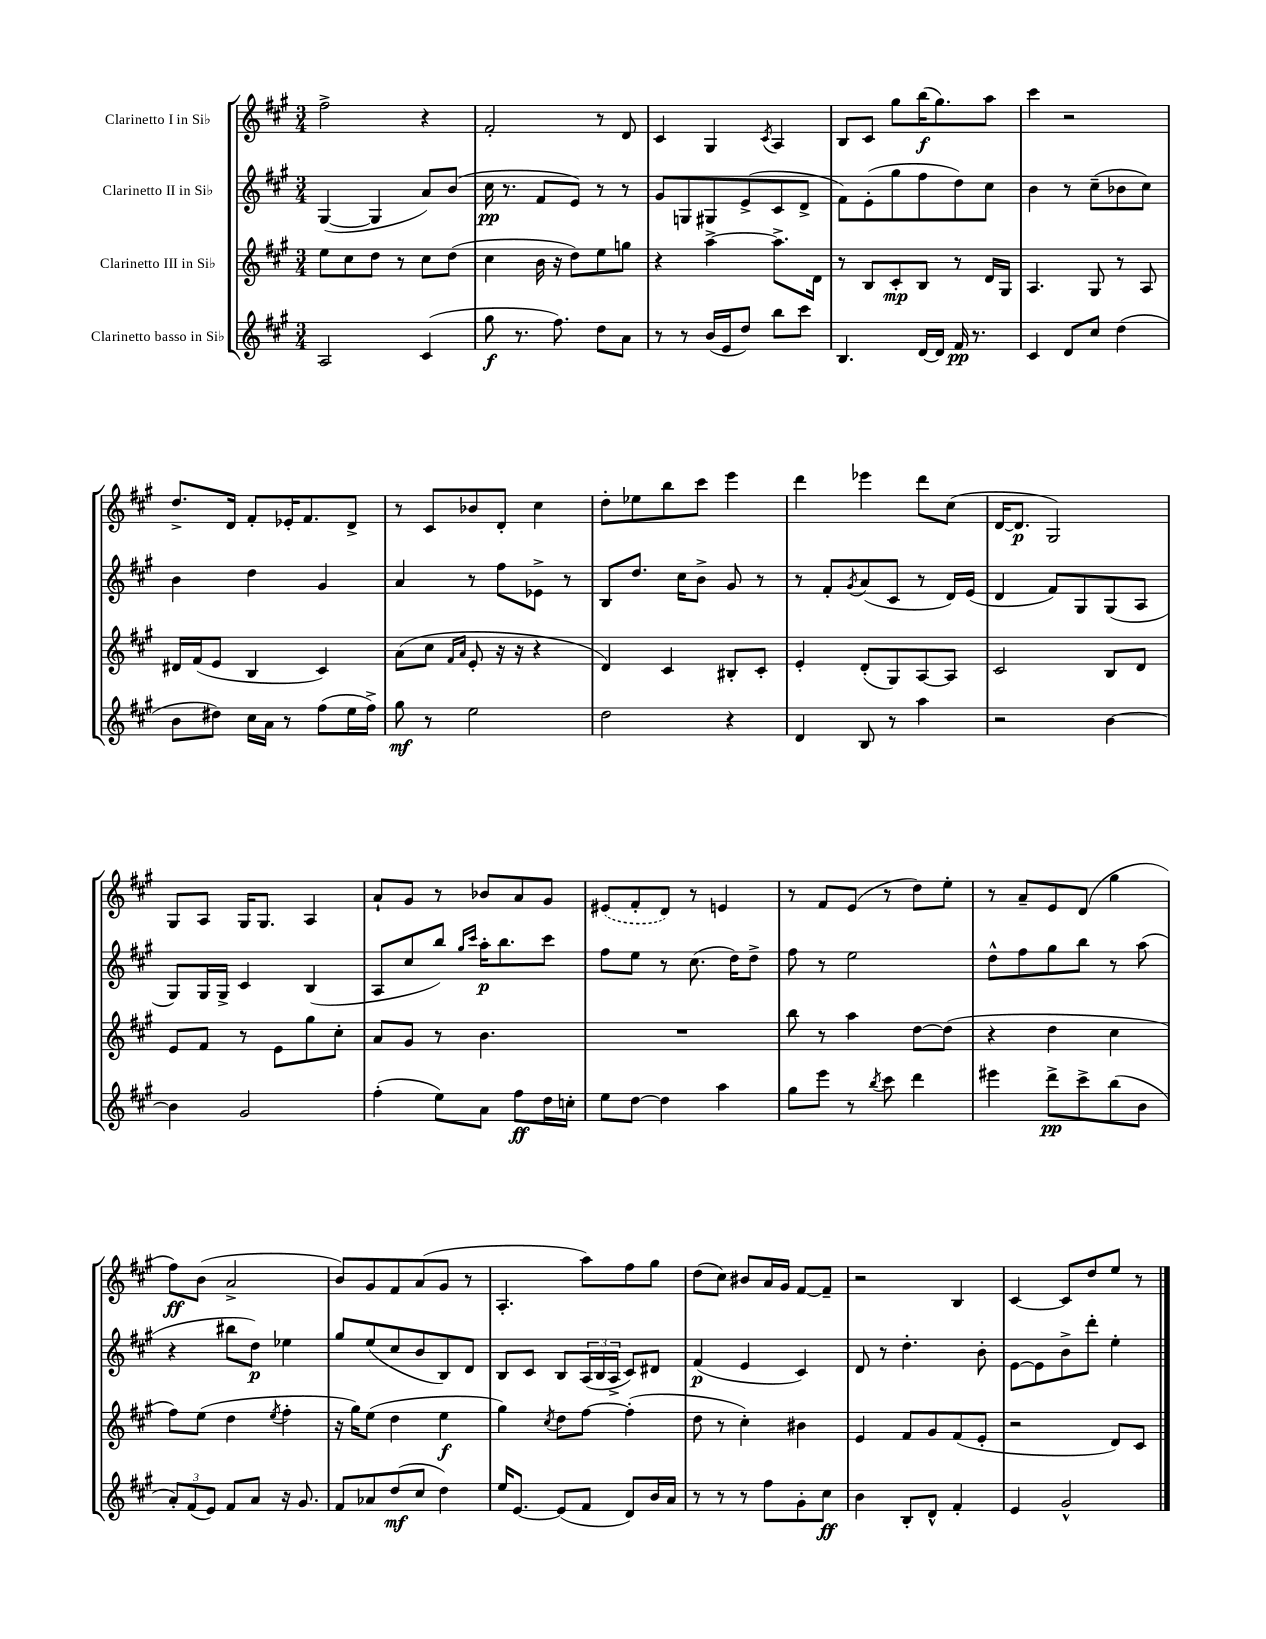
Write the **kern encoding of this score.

**kern	**dynam	**kern	**dynam	**kern	**dynam	**kern	**dynam
*part4	*part4	*part3	*part3	*part2	*part2	*part1	*part1
*staff4	*staff4	*staff3	*staff3	*staff2	*staff2	*staff1	*staff1
*I"Clarinetto basso in Si♭	*	*I"Clarinetto III in Si♭	*	*I"Clarinetto II in Si♭	*	*I"Clarinetto I in Si♭	*
*clefG2	*	*clefG2	*	*clefG2	*	*clefG2	*
*k[f#c#g#]	*	*k[f#c#g#]	*	*k[f#c#g#]	*	*k[f#c#g#]	*
*M3/4	*	*M3/4	*	*M3/4	*	*M3/4	*
=120	=120	=120	=120	=120	=120	=120	=120
2A/	.	8ee\L	.	([4G#/	.	2ff#^\	.
.	.	8cc#\	.	.	.	.	.
.	.	8dd\J	.	4G#/]	.	.	.
.	.	8r	.	.	.	.	.
(4c#/	.	8cc#\L	.	8a/L)	.	4r	.
.	.	(8dd\J	.	(8b/J	.	.	.
=121	=121	=121	=121	=121	=121	=121	=121
8gg#\	f	4cc#\	.	16cc#\	pp	2f#'/	.
.	.	.	.	8.r	.	.	.
8.r	.	.	.	.	.	.	.
.	.	16b\	.	8f#/L	.	.	.
8.ff#\)	.	16r	.	.	.	.	.
.	.	8dd\L)	.	8e/J)	.	.	.
8dd\L	.	8ee\	.	8r	.	8r	.
8a\J	.	8ggn\J	.	8r	.	8d/	.
=122	=122	=122	=122	=122	=122	=122	=122
8r	.	4r	.	8g#/L	.	4c#/	.
8r	.	.	.	8Gn/	.	.	.
(16b/LL	.	[4aa^\	.	8G#X/	.	4G#/	.
16e/J	.	.	.	.	.	.	.
8dd/J)	.	.	.	(8e^/	.	.	.
.	.	.	.	.	.	8qc#/	.
8bb\L	.	8.aa^\L]	.	8c#/	.	4A/	.
8ccc#\J	.	.	.	8d^/J	.	.	.
.	.	16d\Jk	.	.	.	.	.
=123	=123	=123	=123	=123	=123	=123	=123
4.B/	.	8r	.	8f#\L)	.	8B/L	.
.	.	8B/L	.	(8e'\	.	8c#/J	.
.	.	8c#'/	mp	8gg#\	.	8gg#\L	.
[16d/LL	.	8B/J	.	8ff#\	.	(16bb\K	f
16d/JJ]	.	.	.	.	.	8.gg#\)	.
16f#/	pp	8r	.	8dd\)	.	.	.
8.r	.	.	.	.	.	.	.
.	.	16d/LL	.	8cc#\J	.	8aa\J	.
.	.	16G#/JJ	.	.	.	.	.
=124	=124	=124	=124	=124	=124	=124	=124
4c#/	.	4.A/	.	4b\	.	4ccc#\	.
8d/L	.	.	.	8r	.	2r	.
8cc#/J	.	8G#/	.	(8cc#~\L	.	.	.
(4dd\	.	8r	.	8b-X\	.	.	.
.	.	8A/	.	8cc#\J)	.	.	.
!!LO:LB:g=z
=125	=125	=125	=125	=125	=125	=125	=125
8b\L	.	16d#X/LL	.	4b\	.	8.dd^/L	.
.	.	(16f#/J	.	.	.	.	.
8dd#X\J)	.	8e/J	.	.	.	.	.
.	.	.	.	.	.	16d/Jk	.
16cc#\LL	.	4B/	.	4dd\	.	8f#'/L	.
16a\JJ	.	.	.	.	.	.	.
8r	.	.	.	.	.	16e-X'/K	.
.	.	.	.	.	.	8.f#/	.
(8ff#\L	.	4c#/)	.	4g#/	.	.	.
16ee\L	.	.	.	.	.	8d^/J	.
16ff#^\JJ)	.	.	.	.	.	.	.
=126	=126	=126	=126	=126	=126	=126	=126
8gg#\	mf	(8a\L	.	4a/	.	8r	.
8r	.	8cc#\J	.	.	.	8c#/L	.
.	.	16qqf#/LL	.	.	.	.	.
.	.	16qqa/JJ	.	.	.	.	.
2ee\	.	8e'/	.	8r	.	8b-X/	.
.	.	16r	.	8ff#\L	.	8d'/J	.
.	.	16r	.	.	.	.	.
.	.	4r	.	8e-X^\J	.	4cc#\	.
.	.	.	.	8r	.	.	.
=127	=127	=127	=127	=127	=127	=127	=127
2dd\	.	4d/)	.	8B/L	.	8dd'\L	.
.	.	.	.	8.dd/J	.	8ee-X\	.
.	.	4c#/	.	.	.	8bb\	.
.	.	.	.	16cc#\KL	.	.	.
.	.	.	.	8b^\J	.	8ccc#\J	.
4r	.	8B#X'/L	.	8g#/	.	4eee\	.
.	.	8c#'/J	.	8r	.	.	.
=128	=128	=128	=128	=128	=128	=128	=128
4d/	.	4e'/	.	8r	.	4ddd\	.
.	.	.	.	8f#'/L	.	.	.
.	.	.	.	8qg#/	.	.	.
8B/	.	(8d'/L	.	(8a/	.	4eee-X\	.
8r	.	8G#/)	.	8c#/J	.	.	.
4aa\	.	[8A/	.	8r	.	8ddd\L	.
.	.	8A/J]	.	16d/LL)	.	(8cc#\J	.
.	.	.	.	(16e/JJ	.	.	.
=129	=129	=129	=129	=129	=129	=129	=129
2r	.	2c#/	.	4d/	.	[16d/KL	.
.	.	.	.	.	.	8.d/J]	p
.	.	.	.	8f#/L)	.	2G#/)	.
.	.	.	.	8G#/	.	.	.
[4b\	.	8B/L	.	(8G#/	.	.	.
.	.	8d/J	.	8A/J	.	.	.
!!LO:LB:g=z
=130	=130	=130	=130	=130	=130	=130	=130
4b\]	.	8e/L	.	8G#/L)	.	8G#/L	.
.	.	8f#/J	.	16G#/L	.	8A/J	.
.	.	.	.	16G#^/JJ	.	.	.
2g#/	.	8r	.	4c#/	.	16G#/KL	.
.	.	.	.	.	.	8.G#/J	.
.	.	8e\L	.	.	.	.	.
.	.	8gg#\	.	(4B/	.	4A/	.
.	.	8cc#'\J	.	.	.	.	.
=131	=131	=131	=131	=131	=131	=131	=131
(4ff#'\	.	8a/L	.	8A/L	.	8a`/L	.
.	.	8g#/J	.	8cc#/	.	8g#/J	.
8ee\L)	.	8r	.	8bb/J)	.	8r	.
.	.	.	.	16qqgg#/LL	.	.	.
.	.	.	.	16qqccc#/JJ	.	.	.
8a\J	.	4.b\	.	16aa'\KL	p	8b-X/L	.
.	.	.	.	8.bb\	.	.	.
8ff#\L	ff	.	.	.	.	8a/	.
16dd\L	.	.	.	8ccc#\J	.	8g#/J	.
16ccn'\JJ	.	.	.	.	.	.	.
=132	=132	=132	=132	=132	=132	=132	=132
8ee\L	.	2.r	.	8ff#\L	.	(8e#X/L	.
[8dd\J	.	.	.	8ee\J	.	8f#'/	.
4dd\]	.	.	.	8r	.	8d/J)	.
.	.	.	.	(8.cc#\	.	8r	.
4aa\	.	.	.	.	.	4en/	.
.	.	.	.	16dd\KL)	.	.	.
.	.	.	.	8dd^\J	.	.	.
=133	=133	=133	=133	=133	=133	=133	=133
8gg#\L	.	8bb\	.	8ff#\	.	8r	.
8eee\J	.	8r	.	8r	.	8f#/L	.
8r	.	4aa\	.	2ee\	.	(8e/J	.
8qbb/	.	.	.	.	.	.	.
8ccc#\	.	.	.	.	.	8r	.
4ddd\	.	[8dd\L	.	.	.	8dd\L)	.
.	.	(8dd\J]	.	.	.	8ee'\J	.
=134	=134	=134	=134	=134	=134	=134	=134
4eee#X\	.	4r	.	8dd^^\L	.	8r	.
.	.	.	.	8ff#\	.	8a~/L	.
8ddd^\L	pp	4dd\	.	8gg#\	.	8e/	.
8ccc#^\	.	.	.	8bb\J	.	(8d/J	.
(8bb\	.	4cc#\	.	8r	.	4gg#\	.
8b\J	.	.	.	(8aa\	.	.	.
!!LO:LB:g=z
=135	=135	=135	=135	=135	=135	=135	=135
12a'/L)	.	8ff#\L)	.	4r	.	8ff#\L)	ff
(12f#/	.	.	.	.	.	.	.
.	.	(8ee\J	.	.	.	(8b\J	.
12e/J)	.	.	.	.	.	.	.
8f#/L	.	4dd\	.	8bb#X\L	.	2a^/	.
8a/J	.	.	.	8dd\J)	p	.	.
.	.	8qee/	.	.	.	.	.
16r	.	4ff#'\	.	4ee-X\	.	.	.
8.g#/	.	.	.	.	.	.	.
=136	=136	=136	=136	=136	=136	=136	=136
8f#/L	.	16r	.	8gg#/L	.	8b/L)	.
.	.	16gg#\KL)	.	.	.	.	.
8a-X/	.	(8ee\J	.	(8ee/	.	8g#/	.
(8dd/	mf	4dd\	.	8cc#/	.	8f#/	.
8cc#/J	.	.	.	8b/	.	(8a/	.
4dd\)	.	4ee\	f	8B/)	.	8g#/J	.
.	.	.	.	8d/J	.	8r	.
=137	=137	=137	=137	=137	=137	=137	=137
16ee/KL	.	4gg#\)	.	8B/L	.	4.A'/	.
[8.e/J	.	.	.	.	.	.	.
.	.	.	.	8c#/J	.	.	.
.	.	8qcc#/	.	.	.	.	.
(8e/L]	.	8dd\L	.	8B/L	.	.	.
8f#/J	.	[8ff#\J	.	(24A/L	.	8aa\L)	.
.	.	.	.	24B/	.	.	.
.	.	.	.	24A^/JJ	.	.	.
8d/L)	.	(4ff#'\]	.	8c#/L)	.	8ff#\	.
16b/L	.	.	.	8d#X/J	.	8gg#\J	.
16a/JJ	.	.	.	.	.	.	.
=138	=138	=138	=138	=138	=138	=138	=138
8r	.	8dd\	.	(4f#/	p	(8dd\L	.
8r	.	8r	.	.	.	8cc#\J)	.
8r	.	4cc#'\)	.	4e/	.	8b#X/L	.
8ff#\L	.	.	.	.	.	16a/L	.
.	.	.	.	.	.	16g#/JJ	.
8g#'\	.	4b#X\	.	4c#/)	.	[8f#/L	.
8cc#\J	ff	.	.	.	.	8f#~/J]	.
=139	=139	=139	=139	=139	=139	=139	=139
4b\	.	4e/	.	8d/	.	2r	.
.	.	.	.	8r	.	.	.
8B'/L	.	8f#/L	.	4.dd'\	.	.	.
8d^^/J	.	8g#/	.	.	.	.	.
4f#'/	.	(8f#/	.	.	.	4B/	.
.	.	8e'/J	.	8b'\	.	.	.
=140	=140	=140	=140	=140	=140	=140	=140
4e/	.	2r	.	[8e\L	.	[4c#/	.
.	.	.	.	8e\]	.	.	.
2g#^^/	.	.	.	8b^\	.	8c#/L]	.
.	.	.	.	8ddd'\J	.	8dd/	.
.	.	8d/L)	.	4ee'\	.	8ee/J	.
.	.	8c#/J	.	.	.	8r	.
==	==	==	==	==	==	==	==
*-	*-	*-	*-	*-	*-	*-	*-
